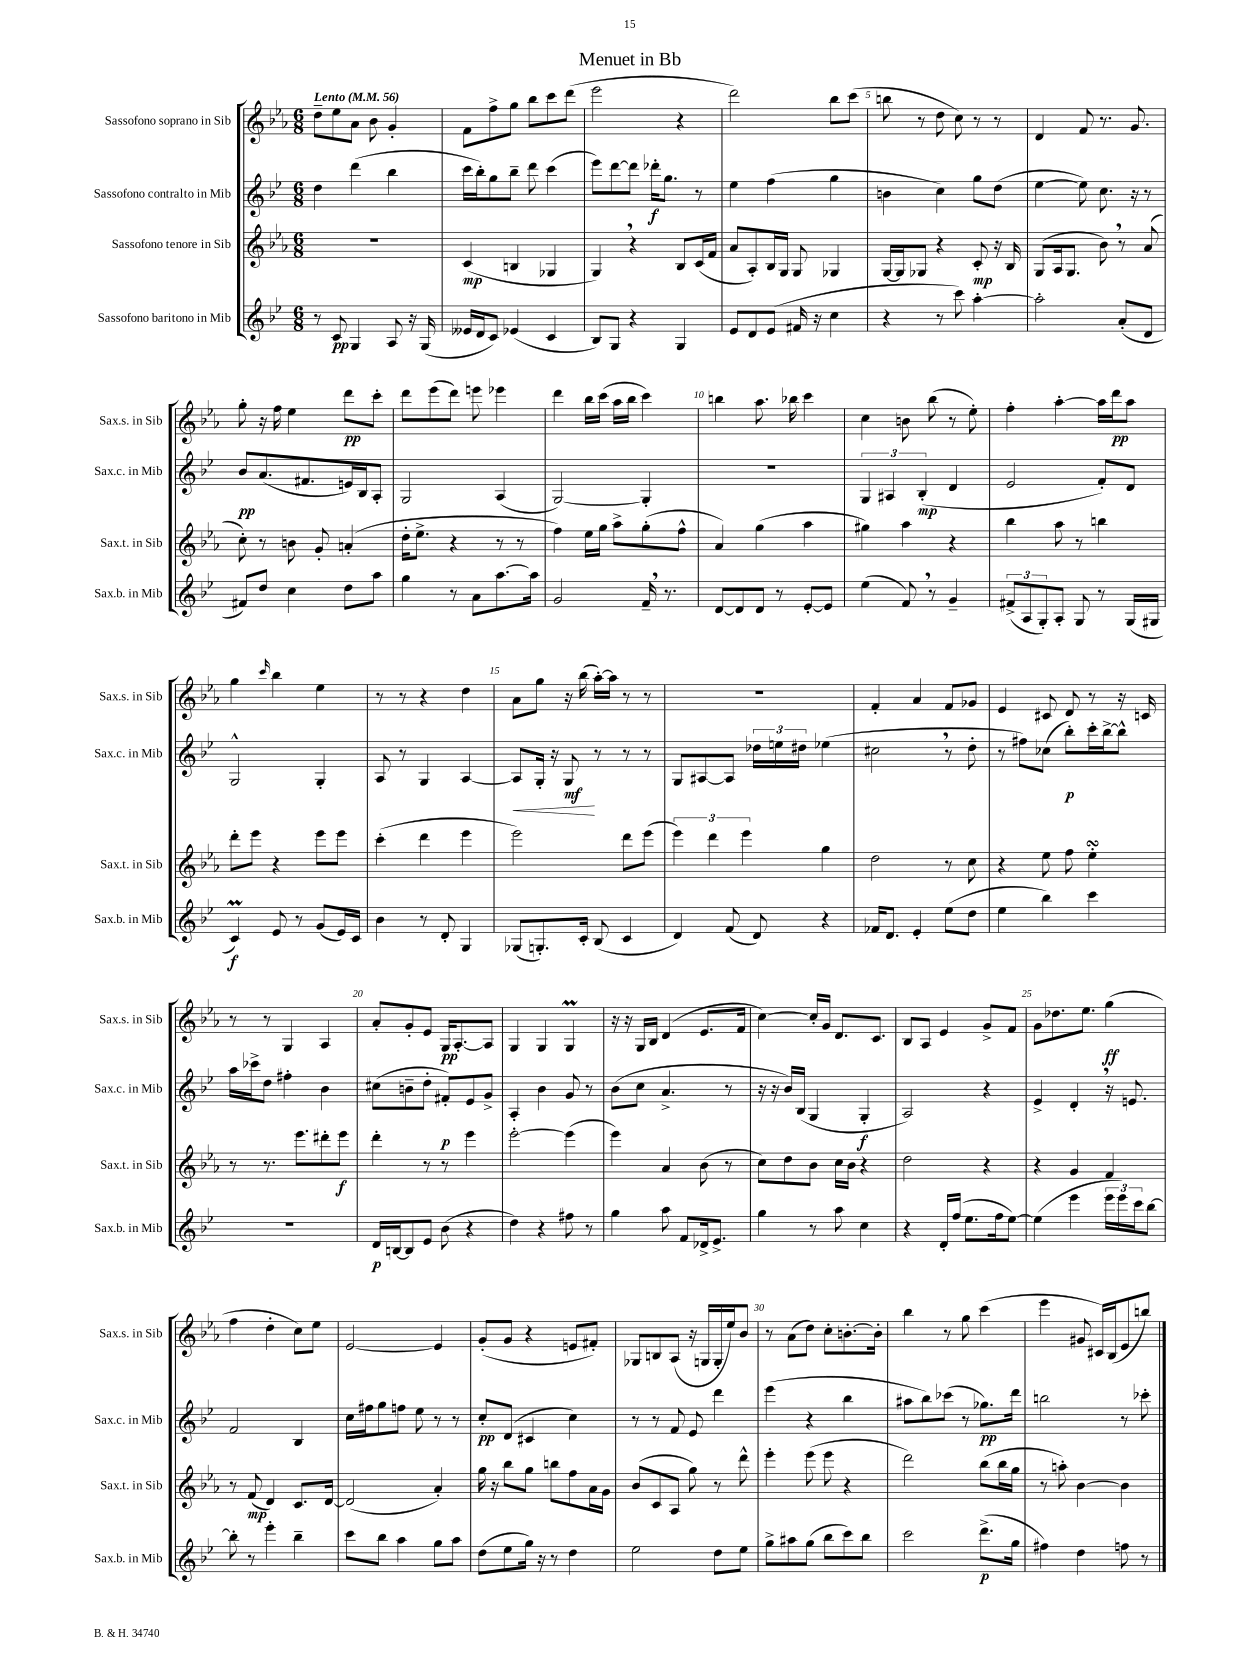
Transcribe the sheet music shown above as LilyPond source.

\header { title = "Menuet in Bb" }
<<
\new StaffGroup <<
\new Staff = "s0" \with { instrumentName = "Sassofono soprano in Sib" shortInstrumentName = "Sax.s. in Sib" } {
    \clef treble \key ees \major \numericTimeSignature \time 6/8 \tempo "Lento" 4 = 56
    d''8-- ees''8 aes'8 bes'8 g'4-. |
    f'8 f''8-> g''8 bes''8 c'''8 d'''8( |
    ees'''2 r4 |
    d'''2) bes''8 c'''8( |
    b''8 r8 d''8 c''8) r8 r8 |
    d'4 f'8 r8. g'8. |
    g''8-. r16 f''16 ees''4 d'''8\pp c'''8-. |
    d'''8 ees'''8( d'''8) e'''8 ees'''4 |
    d'''4 bes''16 c'''16( aes''16 bes''16 c'''4) |
    b''4 aes''8. bes''16 c'''4 |
    c''4 b'8 bes''8( r8 ees''8-.) |
    f''4-. aes''4~-. aes''16 d'''16\pp aes''8 |
    g''4 \grace { c'''16 } bes''4 ees''4 |
    r8 r8 r4 d''4 |
    aes'8 g''8 r16 bes''16( aes''16~-.) aes''16 r8 r8 |
    R2. |
    f'4-. aes'4 f'8 ges'8 |
    ees'4 cis'8 d'8 r8 r16 c'16 |
    r8 r8 g4 aes4 |
    aes'8-. g'8-. ees'8 g16\pp aes8.~-. aes8 |
    g4 g4 g4\prall |
    r16 r16 g16 bes16 d'4( ees'8. f'16 |
    c''4~) c''16-. g'16 d'8. c'8. |
    bes8 aes8 ees'4 g'8-> f'8 |
    g'8 des''8. ees''8. g''4\ff( |
    f''4 d''4-. c''8) ees''8 |
    ees'2~ ees'4 |
    g'8-.( g'8 r4 e'8 fis'8-.) |
    ges8 b8 aes8( r16 g16 g16-. ees''16) bes'8 |
    r8 aes'8( d''8) c''8-. b'8.~-. b'16-. |
    bes''4 r8 g''8 c'''4( |
    ees'''4 gis'8 cis'16) bes16( ees'8 b''8) \bar "|." |
}
\new Staff = "s1" \with { instrumentName = "Sassofono contralto in Mib" shortInstrumentName = "Sax.c. in Mib" } {
    \clef treble \key bes \major \numericTimeSignature \time 6/8
    d''4 d'''4( bes''4 |
    c'''16 bes''16-.) g''8 bes''8-- d'''8 c'''4( |
    ees'''8) d'''8~ d'''8 des'''16-.\f g''8. r8 |
    ees''4 f''4( g''4 |
    b'4 c''4) g''8 d''8( |
    ees''4~ ees''8) c''8. r16 r8 |
    bes'8\pp a'8.( fis'8. e'16) bes16 a8-. |
    g2 a4( |
    g2~) g4-. |
    R2. |
    \tuplet 3/2 { g4 ais4 bes4-.\mp( } d'4 |
    ees'2 f'8-.) d'8 |
    g2-^ g4-. |
    a8 r8 g4 a4~ |
    a8\< g16-. r16 g8\mf\! r8 r8 r8 |
    g8 ais8~ ais8 \tuplet 3/2 { des''16 e''16 dis''16 } ees''4( |
    cis''2 \breathe r8 d''8-. |
    r8 fis''8) ces''8( bes''8-.\p) c'''16-. bes''16~-> bes''8-^ |
    a''16 ces'''16-> d''8 fis''4-. bes'4 |
    cis''8( b'8-- d''8-. fis'8-.\p) ees'8 g'8-> |
    a4-. bes'4 g'8 r8 |
    bes'8( c''8 a'4.-> r8 |
    r16 r16 bes'16) bes16( g4 g4-.\f |
    a2) r4 |
    ees'4-> d'4-. \breathe r16 e'8. |
    f'2 bes4 |
    c''16 fis''16 g''8 f''8 ees''8 r8 r8 |
    c''8-.\pp d'8( cis'4 c''4) |
    r8 r8 f'8 ees'8 d'''4 |
    ees'''4( r4 bes''4 |
    ais''8 bes''8) ces'''8( r8 ges''8.\pp) d'''16 |
    b''2 r8 ces'''8-. \bar "|." |
}
\new Staff = "s2" \with { instrumentName = "Sassofono tenore in Sib" shortInstrumentName = "Sax.t. in Sib" } {
    \clef treble \key ees \major \numericTimeSignature \time 6/8
    R2. |
    c'4\mp( b4 ges4 |
    g4) \breathe r4 bes8 c'16( f'16 |
    aes'8 aes8-.) bes16 g16 g8 ges4 |
    g16~ g16 ges8 r4 c'8-.\mp r16 bes16 |
    g8( aes16 g8. bes'8) \breathe r8 aes'8( |
    c''8-.) r8 b'8 g'8-. a'4-.( |
    d''16-. ees''8.-> r4 r8 r8 |
    f''4) ees''16 g''16 aes''8-> g''8-.( f''8-^ |
    aes'4) g''4( aes''4 |
    gis''4) aes''4 r4 |
    bes''4 aes''8 r8 b''4 |
    d'''8-. ees'''8 r4 ees'''8 ees'''8 |
    c'''4-.( d'''4 ees'''4 |
    ees'''2) d'''8 ees'''8( |
    \tuplet 3/2 { ees'''4) d'''4 ees'''4 } g''4 |
    d''2 r8 c''8 |
    r4 ees''8 f''8 ees''4-.\turn |
    r8 r8. ees'''8. dis'''8-. ees'''8\f |
    d'''4-. r8 r8 ees'''4 |
    ees'''2~-. ees'''4( |
    ees'''4) aes'4 bes'8( r8 |
    c''8) d''8 bes'8 c''16 bes'16 r4 |
    d''2 r4 |
    r4 g'4 f'4 |
    r8 f'8\mp( d'4) c'8. d'16~ |
    d'2( aes'4-.) |
    g''16 r16 bes''8 g''8 b''8 f''8 aes'16 g'16 |
    bes'8( c'8 aes8 g''8) r8 d'''8-^ |
    ees'''4-. ees'''8( ees'''8 r4 |
    d'''2) bes''8( bes''16 g''16 |
    r8 a''8-.) bes'4~ bes'4 \bar "|." |
}
\new Staff = "s3" \with { instrumentName = "Sassofono baritono in Mib" shortInstrumentName = "Sax.b. in Mib" } {
    \clef treble \key bes \major \numericTimeSignature \time 6/8
    r8 c'8\pp g4 a8 r16 g16( |
    eeses'16 d'16 c'8) ees'4( c'4 |
    bes8) g8 r4 g4 |
    ees'8 d'8 ees'8( fis'16 r16 c''4 |
    r4 r8 c'''8) a''4~-. |
    a''2-. a'8-.( d'8 |
    fis'8) d''8 c''4 d''8 a''8 |
    g''4 r8 a'8 a''8.~ a''16 |
    g'2 f'16-- \breathe r8. |
    d'8~ d'8 d'8 r8 ees'8~-. ees'8 |
    ees''4( f'8) \breathe r8 g'4-- |
    \tuplet 3/2 { fis'8->( a8 g8-.) } a8-. g8 r8 g16( gis16 |
    c'4\prall\f) ees'8 r8 g'8( ees'16) c'16 |
    bes'4 r8 d'8-. g4 |
    ges8( g8.-.) c'16-. bes8( c'4 |
    d'4) f'8( d'8) r4 |
    fes'16 d'8. ees'4-. ees''8( d''8 |
    ees''4 bes''4) c'''4 |
    R2. |
    d'16\p b16~ b8 ees'8 bes'8( r4 |
    d''4) r4 fis''8 r8 |
    g''4 a''8 f'8 des'16-> ees'8.-> |
    g''4 r8 a''8 c''4 |
    r4 d'16-. f''16( ees''8. f''16 ees''8~) |
    ees''4( ees'''4 \tuplet 3/2 { ees'''16 ees'''16) c'''16 } bes''8~ |
    bes''8-. r8 ees'''4-. bes''4-- |
    c'''8 bes''8 a''4 g''8 a''8 |
    d''8( ees''8 g''16) r16 r8 d''4 |
    ees''2 d''8 ees''8 |
    g''8-> ais''8 g''8( bes''8 c'''8) bes''8 |
    c'''2 d'''8.->\p( g''16 |
    fis''4) d''4 f''8 r8 \bar "|." |
}
>>
>>
\layout { \context { \Score \override BarNumber.break-visibility = ##(#f #t #t) barNumberVisibility = #(every-nth-bar-number-visible 5) } }
